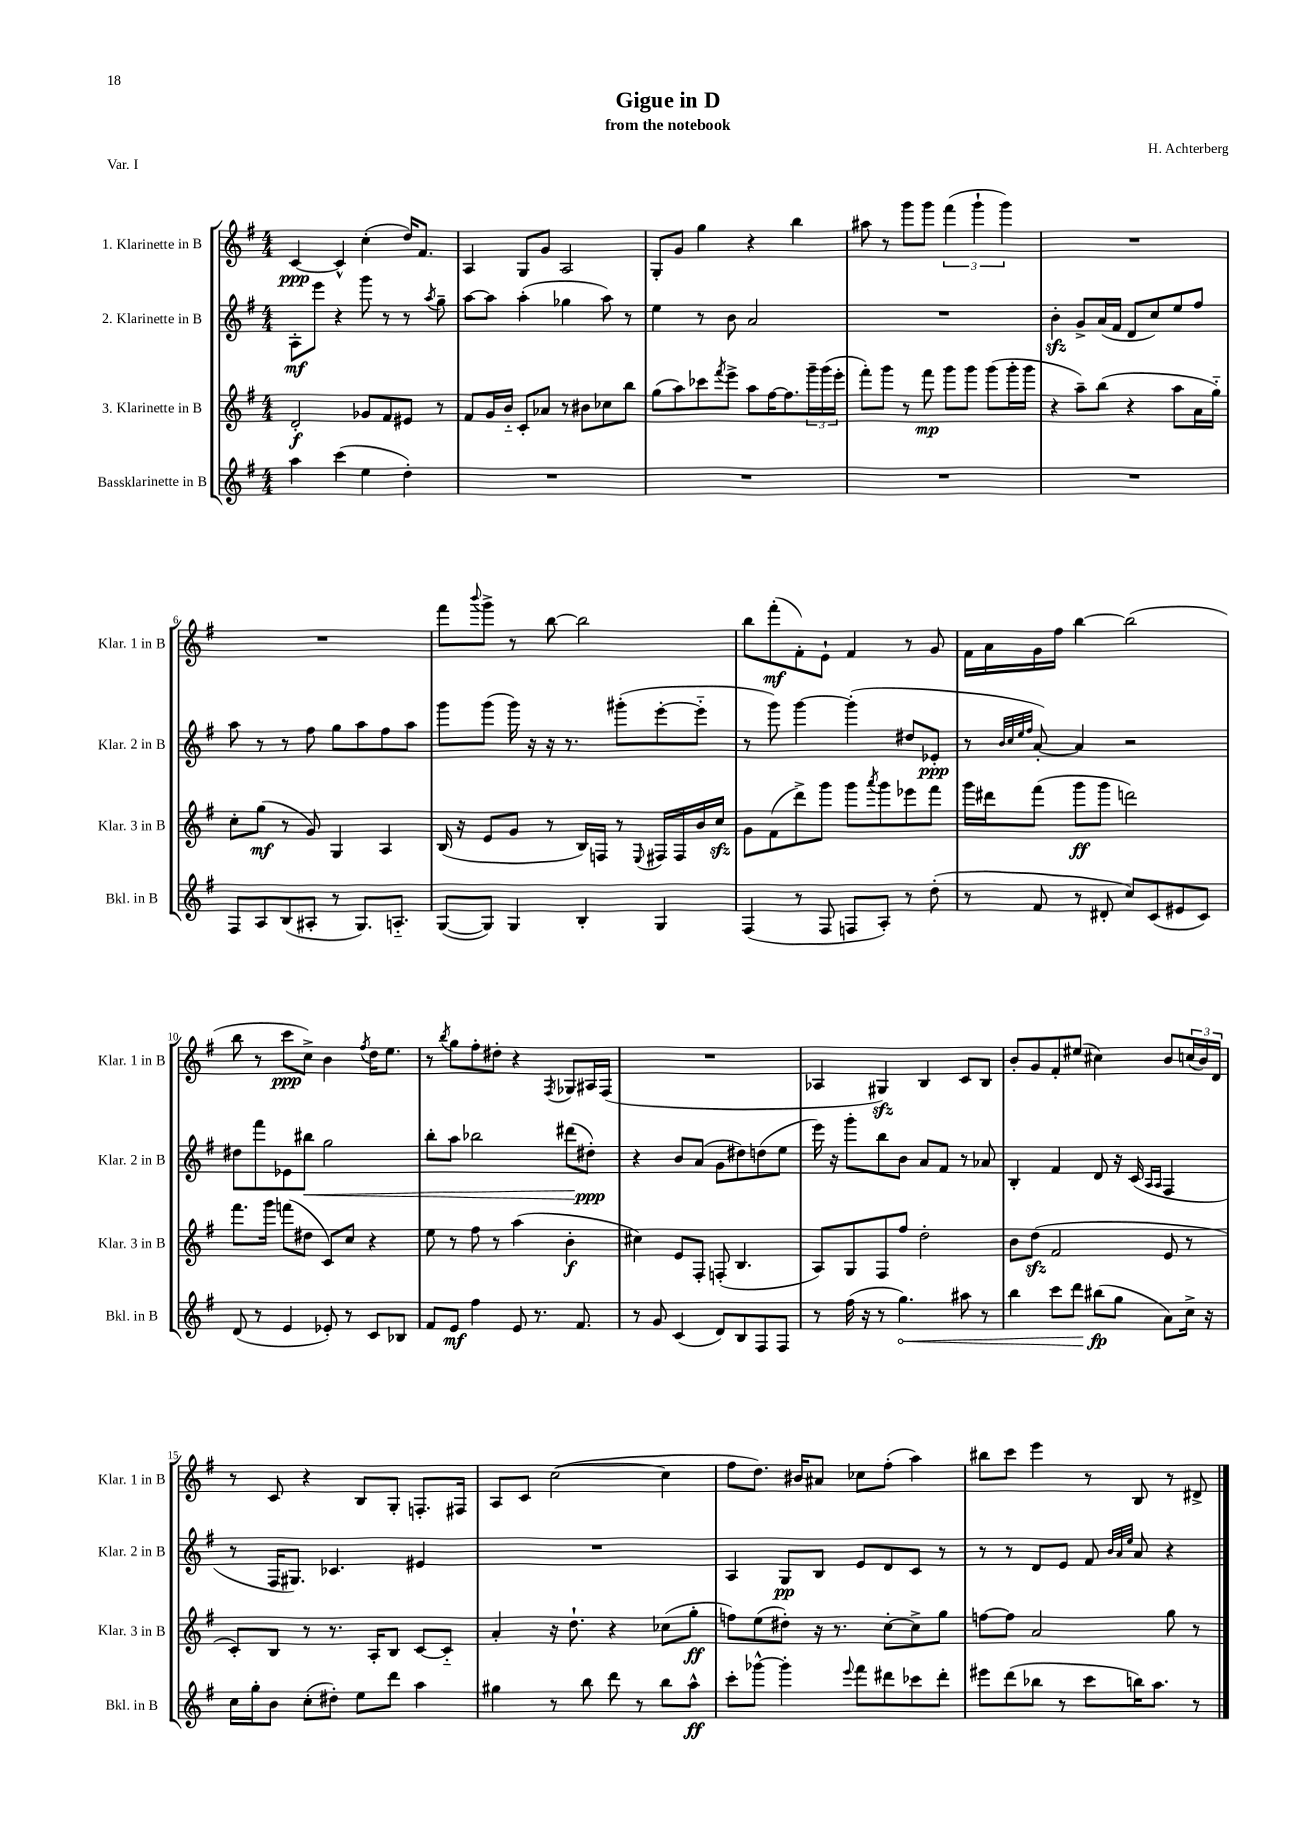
\header { title = "Gigue in D" composer = "H. Achterberg" subtitle = "from the notebook" piece = "Var. I" }
<<
\new StaffGroup <<
\new Staff = "s0" \with { instrumentName = "1. Klarinette in B" shortInstrumentName = "Klar. 1 in B" } {
    \clef treble \key g \major \numericTimeSignature \time 4/4
    c'4~\ppp c'4-^ c''4-.( d''16) fis'8. |
    a4 g8 g'8 a2 |
    g8-. g'8 g''4 r4 b''4 |
    ais''8 r8 g'''8 g'''8 \tuplet 3/2 { fis'''4( g'''4-! g'''4) } |
    R1 |
    R1 |
    fis'''8 \appoggiatura { b'''8 } g'''8-> r8 b''8~ b''2 |
    b''8 fis'''8-.\mf( fis'8-.) e'8-! fis'4 r8 g'8 |
    fis'16 a'16 g'16 fis''16 b''4~ b''2( |
    b''8 r8 c'''8\ppp c''8->) b'4 \acciaccatura { fis''8 } d''16 e''8. |
    r8 \acciaccatura { b''8 } g''8 fis''8-. dis''8-. r4 \acciaccatura { fis8 } ges8 ais16 fis16( |
    R1 |
    aes4 gis4\sfz) b4 c'8 b8 |
    b'8-. g'8 fis'8-. eis''8( cis''4) b'8 \tuplet 3/2 { c''16( b'16) d'16 } |
    r8 c'8 r4 b8 g8-. f8.-. fis16 |
    a8 c'8 c''2~( c''4 |
    fis''8 d''8.) bis'16 ais'8 ces''8 fis''8-.( a''4) |
    bis''8 c'''8 e'''4 r8 b8 r8 dis'8-> \bar "|." |
}
\new Staff = "s1" \with { instrumentName = "2. Klarinette in B" shortInstrumentName = "Klar. 2 in B" } {
    \clef treble \key g \major \numericTimeSignature \time 4/4
    a8-.\mf e'''8 r4 g'''8 r8 r8 \acciaccatura { a''8 } g''8-- |
    a''8~ a''8 a''4-.( ges''4 a''8) r8 |
    e''4 r8 b'8 a'2 |
    R1 |
    b'4-.\sfz g'8-> a'16( fis'16 d'8 c''8) e''8 fis''8 |
    a''8 r8 r8 fis''8 g''8 a''8 fis''8 a''8 |
    g'''8 g'''8( g'''16) r16 r16 r8. gis'''8-.( e'''8~-. e'''8-_ |
    r8 g'''8) g'''4~ g'''4-.( dis''8 ees'8-.\ppp |
    r8 \grace { b'32 c''32 e''32 fis''32 } a'8~-.) a'4 r2 |
    dis''8 fis'''8 ees'8 bis''8\< g''2 |
    b''8-. a''8 bes''2 dis'''8\!( dis''8-.\ppp) |
    r4 b'8 a'8( g'8 dis''8) d''8( e''8 |
    e'''16) r16 g'''8-. b''8 b'8 a'8 fis'8 r8 aes'8 |
    b4-. fis'4 d'8 r16 c'16( \grace { a16 a16 } fis4 |
    r8 fis16 gis8.) ces'4. eis'4 |
    R1 |
    a4 g8\pp b8 e'8 d'8 c'8 r8 |
    r8 r8 d'8 e'8 fis'8 \grace { b'32 a'32 e''32 } a'8 r4 \bar "|." |
}
\new Staff = "s2" \with { instrumentName = "3. Klarinette in B" shortInstrumentName = "Klar. 3 in B" } {
    \clef treble \key g \major \numericTimeSignature \time 4/4
    d'2-.\f ges'8 fis'8 eis'8 r8 |
    fis'8 g'16 b'16-_ c'8-. aes'8 r8 bis'8 ces''8 b''8 |
    g''8( a''8) ces'''8 \acciaccatura { fis'''8 } e'''8-> a''8 fis''16~ fis''8. \tuplet 3/2 { g'''16-- g'''16( e'''16-. } |
    fis'''8-.) g'''8 r8 fis'''8\mp g'''8 g'''8 g'''8( g'''16-. g'''16 |
    r4 a''8--) b''8( r4 a''8 a'16 g''16-_) |
    c''8-. g''8\mf( r8 g'8) g4 a4 |
    b16( r16 e'8 g'8 r8 b16) f16 r8 \appoggiatura { e8 } fis16 fis16 b'16 c''16\sfz |
    g'8 fis'8( d'''8->) g'''8 g'''8 \acciaccatura { a'''8 } g'''8 ees'''8 fis'''8 |
    g'''16 dis'''16 fis'''8( g'''8\ff g'''8 d'''2) |
    fis'''8. g'''16 f'''8( dis''8 c'8) c''8 r4 |
    e''8 r8 fis''8 r8 a''4( b'4-.\f |
    cis''4) e'8 fis8-. f8-.( b4. |
    a8) g8 fis8 fis''8 d''2-. |
    b'8 d''8\sfz( fis'2 e'8 r8 |
    c'8-.) b8 r8 r8. a16-. b8 c'8~ c'8-_ |
    a'4-. r16 d''8.-! r4 ces''8( g''8-.\ff |
    f''8) e''8( dis''8-.) r16 r8. c''8~-. c''8-> g''8 |
    f''8~ f''8 a'2 g''8 r8 \bar "|." |
}
\new Staff = "s3" \with { instrumentName = "Bassklarinette in B" shortInstrumentName = "Bkl. in B" } {
    \clef treble \key g \major \numericTimeSignature \time 4/4
    a''4 c'''4( e''4 d''4-.) |
    R1 |
    R1 |
    R1 |
    R1 |
    fis8 a8 b8( ais8-. r8 g8.) a8.-_ |
    g8~( g8) g4 b4-. g4 |
    fis4( r8 fis8 f8 a8-.) r8 d''8-.( |
    r8 fis'8 r8 dis'8-. c''8) c'8( eis'8 c'8) |
    d'8( r8 e'4 ees'8-.) r8 c'8 bes8 |
    fis'8 e'8\mf fis''4 e'8 r8. fis'8. |
    r8 g'8 c'4( d'8) b8 fis8 fis8 |
    r8 fis''16( r16 r8 \once \override Hairpin.circled-tip = ##t g''4.\<) ais''8 r8 |
    b''4 c'''8 d'''8 bis''8\fp\!( g''8 a'8) c''16-> r16 |
    c''16 g''16-. b'8 c''8-.( dis''8-.) e''8 d'''8 a''4 |
    gis''4 r8 b''8 d'''8 r8 b''8 a''8-^\ff |
    c'''8-. ges'''8~-^ ges'''4-. \appoggiatura { e'''8 } fis'''8 dis'''8 ces'''8 dis'''8-. |
    eis'''8 d'''8( bes''8 r8 c'''8 b''16) a''8. r8 \bar "|." |
}
>>
>>
